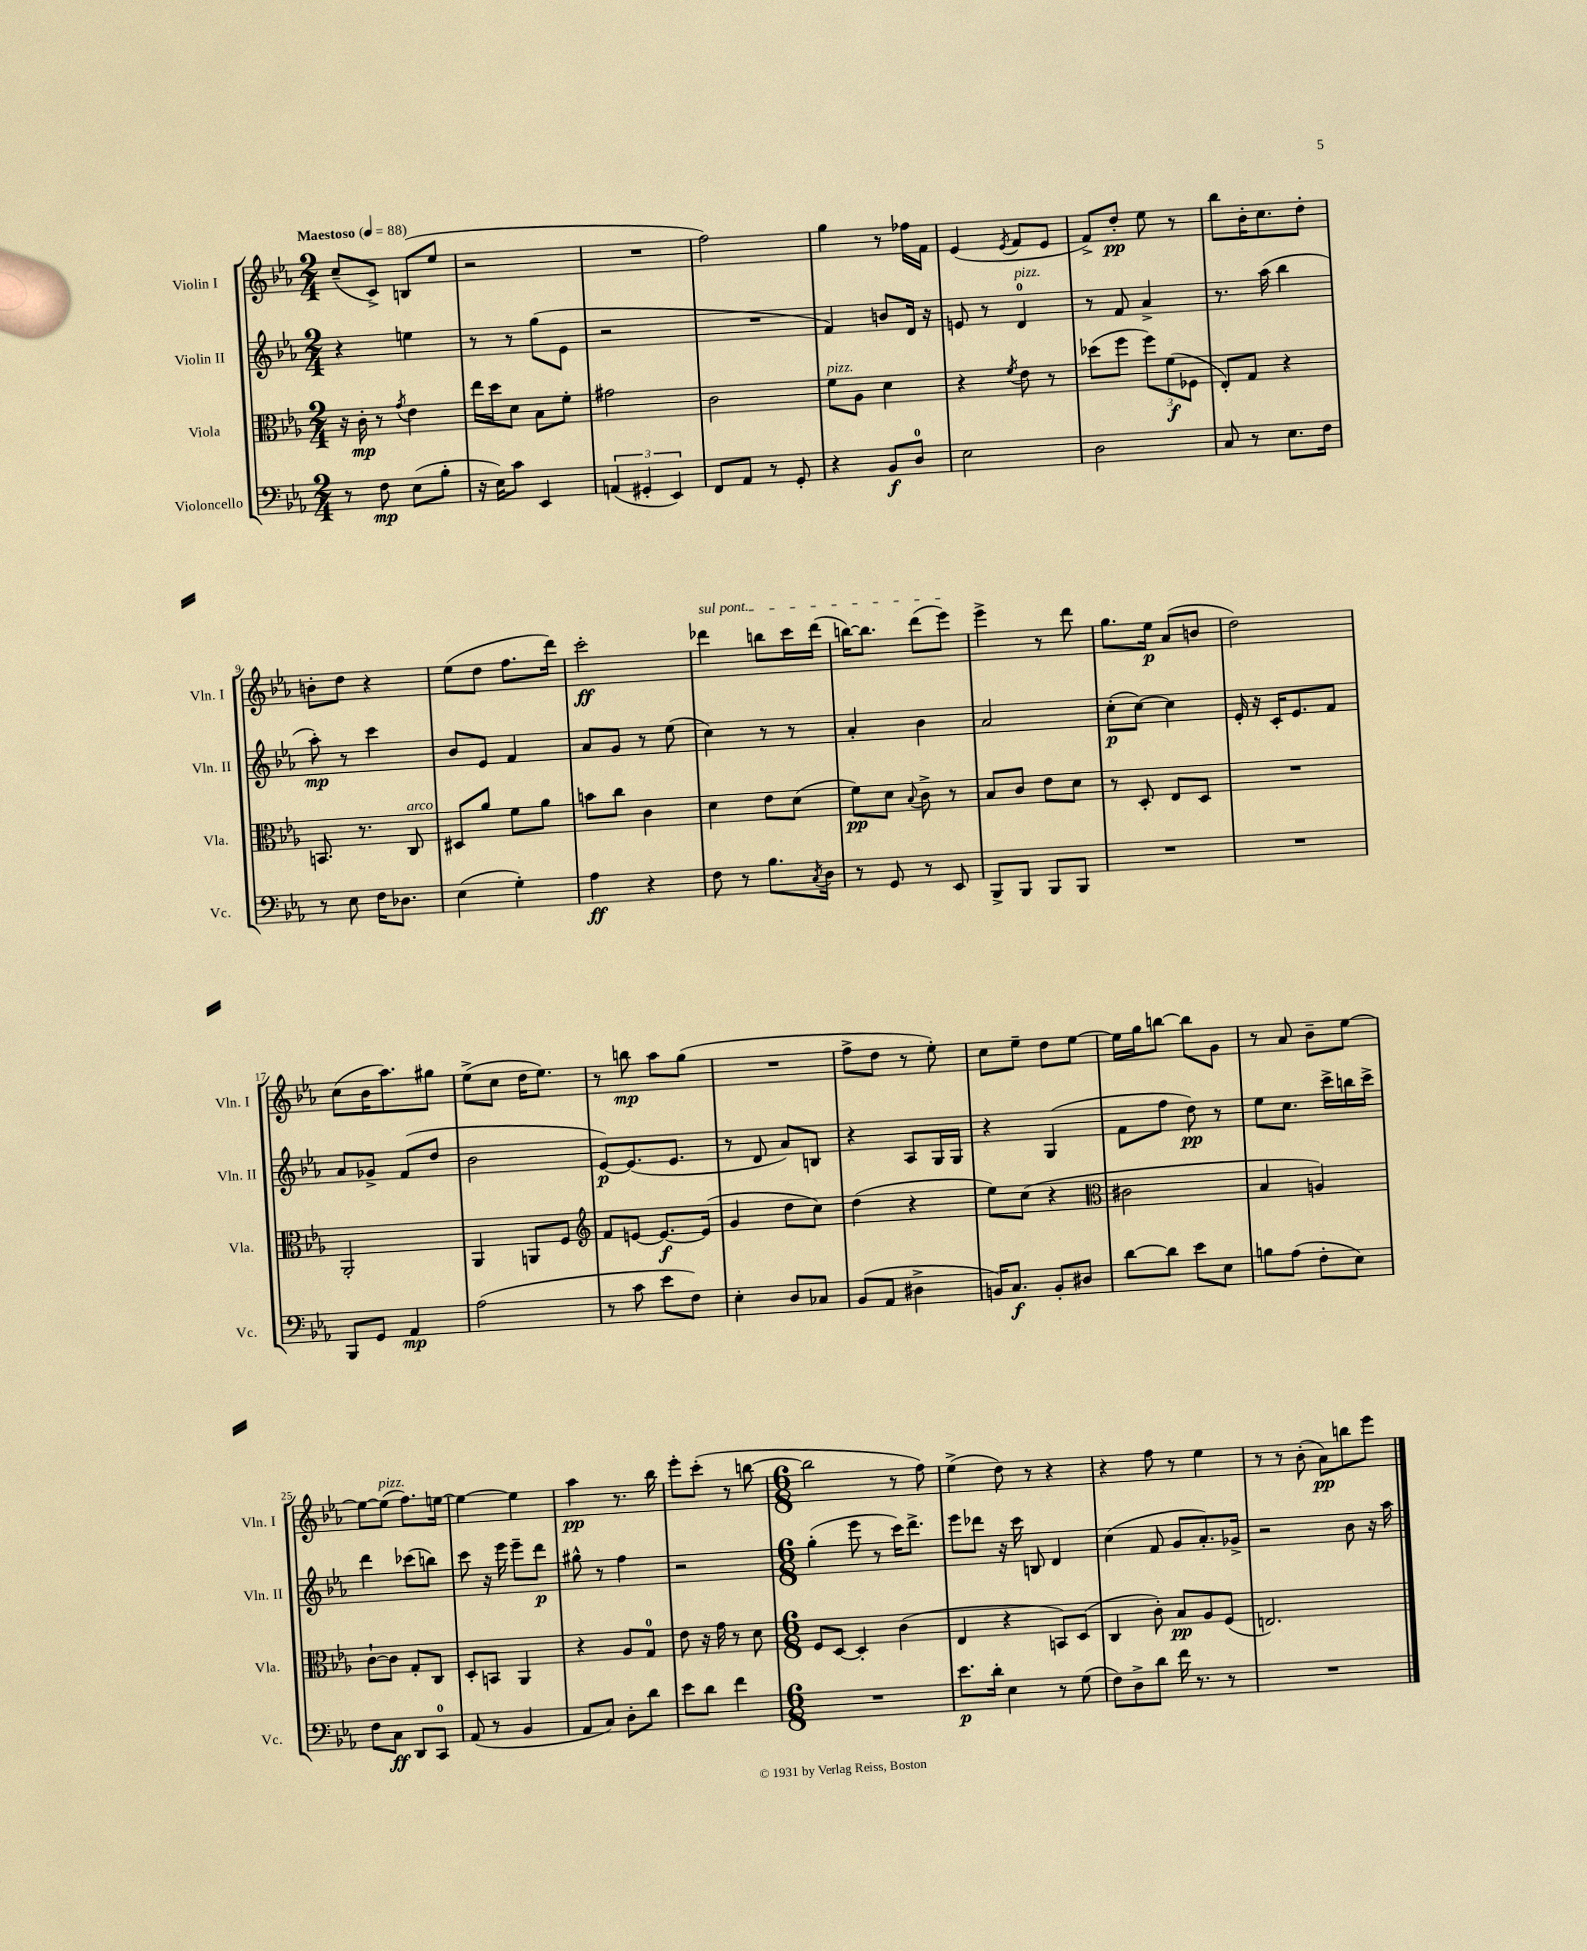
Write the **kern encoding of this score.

**kern	**kern	**kern	**kern
*staff4	*staff3	*staff2	*staff1
*clefF4	*clefC3	*clefG2	*clefG2
*k[b-e-a-]	*k[b-e-a-]	*k[b-e-a-]	*k[b-e-a-]
*M2/4	*M2/4	*M2/4	*M2/4
*MM88	*MM88	*MM88	*MM88
8r	16r	4r	(8cc~
.	16c'	.	.
8F	8r	.	8c^)
.	8qg	.	.
(8E-	4e-	4ee	(8B
8B-'	.	.	8ee-
=	=	=	=
16r	16ee-	8r	2r
16E-)	16dd	.	.
8c	8d	8r	.
4EE-	8B-	(8gg	.
.	8f'	8e-	.
=	=	=	=
(6AA	2g#	2r	2r
6GG#'	.	.	.
6EE-)	.	.	.
=	=	=	=
8FF	2c	2r	2ff)
8AA-	.	.	.
8r	.	.	.
8GG'	.	.	.
=	=	=	=
4r	8f	4f)	4gg
.	8A-	.	.
8BB-	4d	8b	8r
8D	.	16d	16ff-
.	.	16r	16f
=	=	=	=
2E-	4r	8e	(4e-
.	.	8r	.
.	8qf	.	8qe-
.	8e-	4d	8f
.	8r	.	8e-
=	=	=	=
2D	(8dd-	8r	8f^)
.	8ff	8f	8dd'
.	12ff)	4a-^	8ee-
.	(12f	.	.
.	.	.	8r
.	12F-	.	.
=	=	=	=
8C	8E-')	8.r	8bb-
8r	8G	.	16b-'
.	.	(16aa-	8.cc
8.E-	4r	4bb-	.
.	.	.	8dd'
16F	.	.	.
=	=	=	=
8r	8.BB	8aa-')	8b'
8E-	.	8r	8dd
.	8.r	.	.
16F	.	4ccc	4r
8.D-	.	.	.
.	8C	.	.
=	=	=	=
(4E-	8D#	8b-	(8ee-
.	8a-	8e-	8dd
4G')	8f	4f	8.ff
.	8a-	.	.
.	.	.	16ddd)
=	=	=	=
4A-	8b	8a-	2ccc'
.	8cc	8g	.
4r	4c	8r	.
.	.	(8ee-	.
=	=	=	=
8F	4d	4cc)	4ddd-
8r	.	.	.
8.B-	8e-	8r	8bb
.	(8d	8r	16ccc
8qC	.	.	.
16D	.	.	(16ddd-
=	=	=	=
8r	8f)	4a-'	[16bb)
.	.	.	8.bb]
8GG	8d	.	.
.	8qqB-	.	.
8r	8c^	4b-	(8ddd
8EE-	8r	.	8eee-)
=	=	=	=
8BBB-^	8B-	2a-	4eee-^
8BBB-	8c	.	.
8BBB-	8e-	.	8r
8BBB-	8d	.	8ddd
=	=	=	=
2r	8r	(8cc'	8.gg
.	8D'	[8cc)	.
.	.	.	16ee-
.	8E-	4cc]	(8a-
.	8D	.	8b
=	=	=	=
2r	2r	16e-'	2dd)
.	.	16r	.
.	.	16c'	.
.	.	8.e-	.
.	.	8f	.
=	=	=	=
8BBB-	2AA-'	8a-	(8cc
8GG	.	8g-^	16b-
.	.	.	8.aa-)
4AA-	.	(8f	.
.	.	8dd	8gg#
=	=	=	=
(2A-	4AA-	2b-	(8ee-^
.	.	.	8cc
.	8AA	.	16dd
.	.	.	8.ee-)
.	8F	.	.
=	=	=	=
*	*clefG2	*	*
8r	8f	[8e-)	8r
8c	[8e	(8.e-]	8bb
8e-	8.e_	.	8aa-
.	.	8.e-	.
8F)	.	.	(8gg
.	(16e]	.	.
=	=	=	=
4E-'	4g	8r	2r
.	.	8d	.
8D	8dd	8a-)	.
8C-	8cc)	8B	.
=	=	=	=
(8BB-	(4dd	4r	8ff^
8AA-	.	.	8dd
4D#^	4r	8A-	8r
.	.	16G	8ee-')
.	.	16G	.
=	=	=	=
16BB)	8ee-)	4r	8cc
8.C	.	.	.
.	(8cc	.	8ee-~
8BB'	4r	(4G	8dd
8D#	.	.	[8ee-
=	=	=	=
*	*clefC3	*	*
[8d	2c#	8f	16ee-]
.	.	.	16gg
8d]	.	8ff	[8bb
8e-	.	8dd)	8bb]
8E-	.	8r	8g
=	=	=	=
8B	4B-	8ee-	8r
(8A-	.	8.cc	8a-
8F'	4A)	.	8b-~
.	.	16ccc^	.
8E-)	.	16bb	[8ee-
.	.	16ccc^	.
=	=	=	=
8F	[8c`	4ddd	8ee-_
8C	8c]	.	(8ee-]
8DD	8G'	(8ccc-	8.ff)
8CC	8C	8bb)	.
.	.	.	[16ee
=	=	=	=
(8AA-	8D'	8ccc	4ee_
8r	8BB	16r	.
.	.	16eee-	.
4BB-	4AA-	8eee-~	4ee]
.	.	8ddd	.
=	=	=	=
8AA-	4r	8gg#^^	4aa-
8C)	.	8r	.
8D'	8A-	4ff	8.r
8d	8G	.	.
.	.	.	16bb-
=	=	=	=
8e-	8e-	2r	8eee-'
8d	16r	.	(8ccc'
.	16g	.	.
4f	8r	.	8r
.	8d	.	[8bb
=	=	=	=
*M6/8	*M6/8	*M6/8	*M6/8
2.r	8F	(4gg'	2bb]
.	[8D	.	.
.	4D']	8eee-	.
.	.	8r	.
.	(4c	16ccc)	8r
.	.	8.ddd^	.
.	.	.	8ff)
=	=	=	=
8.e-	4E-	8eee-	(4ee-^
.	.	8ddd-	.
16d'	.	.	.
4E-	4r	16r	8dd)
.	.	16ccc	.
.	.	8B	8r
8r	8BB)	4d	4r
(8G	(8D	.	.
=	=	=	=
8F)	4C	(4cc	4r
8D^	.	.	.
8d	8c')	8f	8ff
16f	8B-	8g	8r
8.r	.	.	.
.	8A-	8.a-')	4ee-
8r	(8F	.	.
.	.	16g-^	.
=	=	=	=
2.r	2.E)	2r	8r
.	.	.	8r
.	.	.	(8b-'
.	.	.	8a-)
.	.	8b-	8bb
.	.	16r	8eee-
.	.	16aa-	.
==	==	==	==
*-	*-	*-	*-
